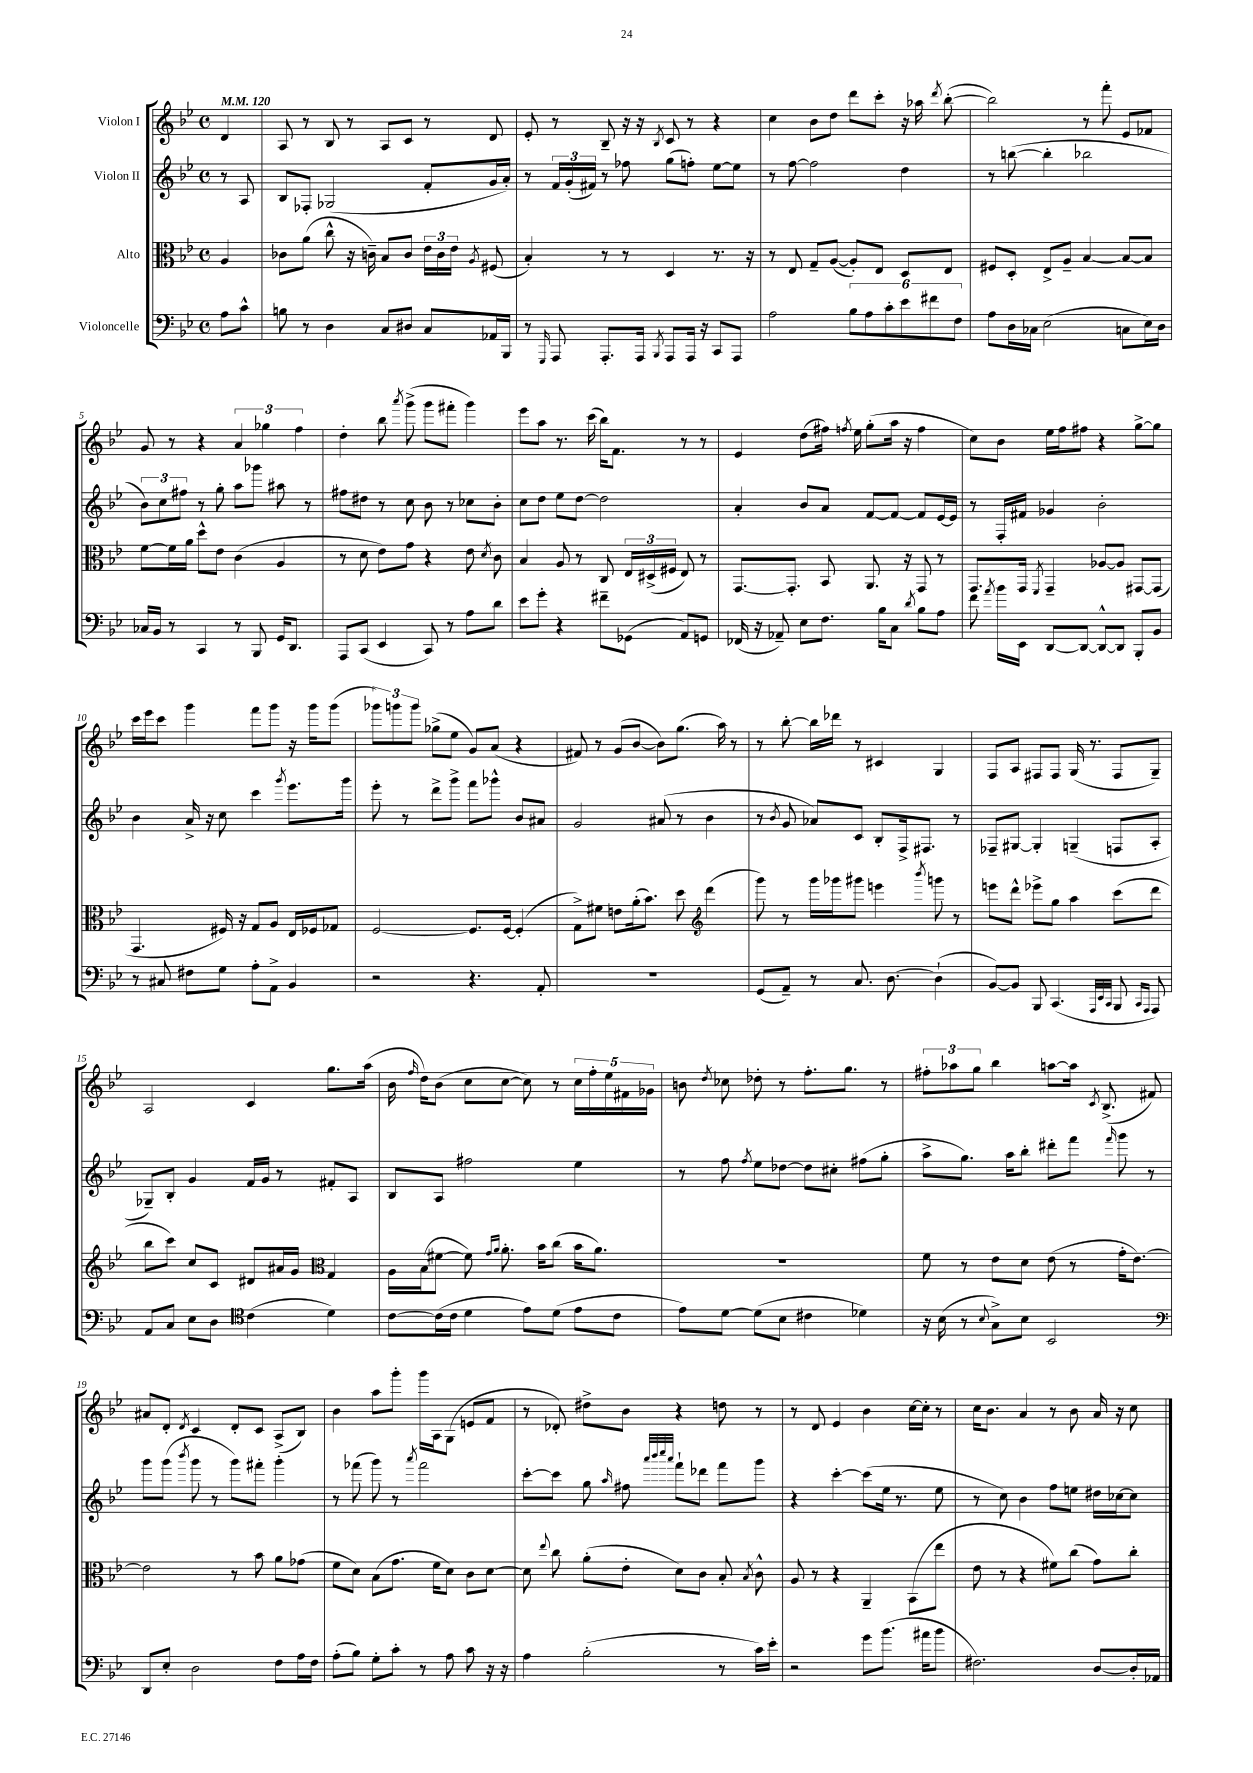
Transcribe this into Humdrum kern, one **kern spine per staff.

**kern	**kern	**kern	**kern
*staff4	*staff3	*staff2	*staff1
*clefF4	*clefC3	*clefG2	*clefG2
*k[b-e-]	*k[b-e-]	*k[b-e-]	*k[b-e-]
*M4/4	*M4/4	*M4/4	*M4/4
*met(c)	*met(c)	*met(c)	*met(c)
*MM120	*MM120	*MM120	*MM120
8A	4A	8r	4d
8c^^	.	8A	.
=	=	=	=
8B	8c-	8B-	8A
8r	(8a	8F-'	8r
4D	8cc^^	(2G-	8B-
.	16r	.	8r
.	16c~)	.	.
8C	8B-	.	8A
8D#	8c	.	8c
8C	24e-	8f'	8r
.	24c	.	.
.	24e-	.	.
.	8qA	.	.
16AA-	(8F#	16g	8d
16BBB-	.	16a')	.
=	=	=	=
8r	4B-')	8r	8e-'
16qqGGG	.	.	.
8AAA	.	24f	8r
.	.	(24g'	.
.	.	24f#)	.
8.AAA'	8r	8r	8B-~
.	8r	8ff-	16r
16AAA	.	.	16r
8qBBB-	.	.	8qB-
8AAA	4D	(8gg	8c
16AAA	.	8ff')	8r
16r	.	.	.
8CC	8.r	[8ee-	4r
8AAA	.	8ee-]	.
.	16r	.	.
=	=	=	=
2A	8r	8r	4cc
.	8E-	[8ff	.
.	8G~	2ff]	8b-
.	([8A	.	8dd
12B-	8A'])	.	8ddd
12A	.	.	.
.	8E-	.	8ccc'
12c'	.	.	.
12e-	8D	4dd	16r
.	.	.	16aa-
12f#	.	.	.
.	.	.	8qddd
.	8E-	.	([8bb-'
12F	.	.	.
=	=	=	=
8A	8F#	8r	2bb-])
16D	8D'	([8bb	.
16C-	.	.	.
(2E-	8E-^	4bb']	.
.	8A~	.	.
.	[4B-	2bb-	8r
.	.	.	8fff'
8C	8B-_	.	8e-
16E-)	8B-]	.	8f-
16D	.	.	.
=	=	=	=
16C-	[8f	12b-)	8g
16BB-	.	.	.
.	.	12cc	.
8r	16f]	.	8r
.	.	12ff#	.
.	16a	.	.
4CC	8dd^^	8r	4r
.	8e-	8gg'	.
8r	(4c	8aa	6a
8BBB-	.	8ggg-	.
.	.	.	6gg-
16GG	4A	8aa#	.
8.DD	.	.	.
.	.	.	6ff
.	.	8r	.
=	=	=	=
8AAA	8r	8ff#	4dd'
(8CC	8d	8dd#	.
4EE-	8e-)	8r	8bb-
.	.	.	8qaaa
.	8g	8cc	(8ggg^
8CC)	4r	8b-	8ggg
8r	.	8r	8fff#'
8A	8e-	8cc-	4ggg)
.	8qd	.	.
8d	8c	8b-'	.
=	=	=	=
8e-	4B-	8cc	8eee-
8g'	.	8dd	8aa
4r	8A	8ee-	8.r
.	8r	[8dd	.
.	.	.	(16ccc
8f#~	8C	2dd]	16bb-)
.	.	.	8.f
(8GG-	24E-	.	.
.	(24D#^	.	.
.	24F#	.	.
8AA)	8E-)	.	8r
8GG	8r	.	8r
=	=	=	=
(16FF-	[8.GG	4a'	4e-
16r	.	.	.
8AA-~)	.	.	.
.	8.GG']	.	.
8E-	.	8b-	(8dd
8.F	8BB-	8a	16ff#)
.	.	.	8qff
.	.	.	16ee-
.	8.AA	[8f	(8gg'
16B-	.	.	.
8C	.	8f_	16aa
.	16r	.	16r
8qd	.	.	.
8B-	8GG	8f]	4ff
8A	8r	[16e-	.
.	.	16e-]	.
=	=	=	=
8f	8.GG	8r	8cc)
8qa	.	.	.
16b-	.	16F'	8b-
16EE-	16GG	16f#	.
.	8qFF	.	.
[8DD	4GG~	4g-	16ee-
.	.	.	16ff
8DD_	.	.	8ff#
8DD^^_	[8A-	2b-'	4r
8DD]	8A-]	.	.
8BBB-'	[8GG#	.	[8gg^
8BB-	(8GG#]	.	8gg]
=	=	=	=
8r	4.GG	4b-	16ccc
.	.	.	16eee-
8C#	.	.	8ccc
8F#	.	16a^	4ggg
.	.	16r	.
8G	16F#)	8cc	.
.	16r	.	.
8A'	8G	4ccc	8fff
8AA^	8A	.	8ggg
.	.	8qggg	.
4BB-	16E-	8.eee-	16r
.	16F-	.	16ggg
.	8G-	.	(8ggg
.	.	16ggg	.
=	=	=	=
2r	[2F	8eee-'	12ggg-)
.	.	.	12ggg
.	.	8r	.
.	.	.	12ggg
.	.	8ddd^	(8gg-^
.	.	8ggg^	8ee-
4.r	8.F]	8fff	8g)
.	.	8ggg-^^	(8a
.	[16F	.	.
.	(4F']	8b-	4r
8AA'	.	8a#	.
=	=	=	=
1r	8G^)	2g	8f#)
.	8f#	.	8r
.	8e	.	(8g
.	(16a'	.	[8b-
.	8.b-)	.	.
.	.	(8a#	8b-])
.	8dd	8r	(8.gg
*	*clefG2	*	*
.	(4ddd	4b-	.
.	.	.	16aa)
.	.	.	8r
=	=	=	=
(8GG	8ggg)	8r	8r
.	.	8qb-	.
8AA~)	8r	8g	[8bb-'
8r	16ggg	8a-)	16bb-]
.	16ggg-	.	16ddd-
8.C	8ggg#	8c	8r
.	4eee	8B-'	4c#
[8.D	.	.	.
.	.	16F^	.
.	.	8.F#	.
.	8qbbb-	.	.
(4D`]	8ggg	.	4G
.	8r	8r	.
=	=	=	=
[8BB-)	8eee	8F-~	8F
8BB-]	8ddd^^	[8G#	8A
8BBB-	8eee-^	4G#']	8F#
(4.CC	8gg	.	8F#
.	4aa	(4G~	(16G
.	.	.	8.r
32qqAAA	.	.	.
32qqEE-	.	.	.
32qqCC	.	.	.
8BBB-	(8ccc	8F	8F#
16qqCC	.	.	.
16qqAAA	.	.	.
8AAA)	8ddd	8A'	8G~)
=	=	=	=
8AA	8bb-	8G-~)	2A
8C	8ccc)	8B-'	.
8E-	8cc	4g	.
8D	8c	.	.
*clefC4	*	*	*
(4c	8d#	16f	4c
.	.	16g	.
.	16a#	8r	.
.	16g	.	.
*	*clefC3	*	*
4d)	4G	8f#'	8.gg
.	.	8A	.
.	.	.	(16aa
=	=	=	=
[8c	16A	8B-	16b-
.	.	.	16qqff
.	(16B-	.	16dd)
(16c]	[8f#	8A	(8b-
16c	.	.	.
4d	8f#])	2ff#	8cc
.	16qqg	.	.
.	16qqa	.	.
.	8.a'	.	[8cc
8e-)	.	.	8cc])
.	16b-	.	.
(8d	(8cc	.	8r
8e-	16b-	4ee-	20cc
.	.	.	20ff'
.	8.a)	.	.
.	.	.	20ee-
8c	.	.	.
.	.	.	20f#
.	.	.	20g-
=	=	=	=
8e-)	1r	8r	8b
.	.	.	8qdd
[8d	.	8ff	8cc-
.	.	8qff	.
(8d]	.	8ee-	8dd-'
8B-	.	[8dd-	8r
4c#	.	8dd-]	8.ff'
.	.	8cc#'	.
.	.	.	8.gg
4d-)	.	(8ff#	.
.	.	8gg'	8r
=	=	=	=
16r	8f	8aa^	12ff#'
(16B-	.	.	.
.	.	.	12aa-
8r	8r	8.gg)	.
.	.	.	12gg
8qqB-	.	.	.
8G^)	8e-	.	4bb-
.	.	16aa	.
8B-	8d	8bb-'	.
2BB-	(8e-	8ddd#'	[8aa
.	8r	8fff	16aa]
.	.	.	8qc
.	.	.	(8.B-^
.	.	16qqfff	.
.	16g'	8ggg	.
.	[8.e-)	.	.
.	.	8r	8f#)
=	=	=	=
*clefF4	*	*	*
8DD	2e-]	8ggg	8a#
8E-'	.	(8ggg	8d'
.	.	8qbbb-	8qd
2D	.	8ggg	4c
.	.	8r	.
.	8r	8ggg)	8d'
.	8b-	8fff#'	8c
8F	8a	4ggg'	(8A^
16A	(8g-	.	8B-)
16F	.	.	.
=	=	=	=
(8A'	8f	8r	4b-
8B-)	8d)	(8fff-	.
8G'	(8B-	8ggg)	8aa
8c'	8.g	8r	8ggg'
.	.	8qaaa	.
8r	.	2fff-	16ggg
.	16f	.	16A
8A	8d)	.	(8G
8c	8c	.	8e
16r	[8d	.	8f
16r	.	.	.
=	=	=	=
4A	8d]	[8ccc'	8r
.	8qqee-	.	.
.	8cc	8ccc]	8d-')
(2B-'	(8a'	8gg	8dd#^
.	.	16qqaa	.
.	8e-'	8ff#	8b-
.	.	32qqaaa	.
.	.	32qqbbb-	.
.	.	32qqcccc	.
.	.	32qqaaa	.
.	8d)	8fff`	4r
.	8c	8ddd-	.
8r	8B-'	8fff	8dd
.	8qB-	.	.
16c)	8c^^	8ggg	8r
16e-'	.	.	.
=	=	=	=
2r	8A	4r	8r
.	8r	.	8d
.	4r	[4ccc'	4e-
8g	4AA~	(8ccc]	4b-
(8.b-	.	16ee-	.
.	.	8.r	.
.	(8BB-	.	[16cc
16a#	.	.	16cc']
8b-	8ee-	8ee-	8r
=	=	=	=
2.F#)	8e-	8r	16cc
.	.	.	8.b-
.	8r	8cc)	.
.	4r	4b-	4a
.	8f#)	8ff	8r
.	(8cc	8ee	8b-
[8D	8g)	16dd#	16a
.	.	[16cc-	16r
16D']	8cc'	8cc-]	8cc
16AA-	.	.	.
==	==	==	==
*-	*-	*-	*-
